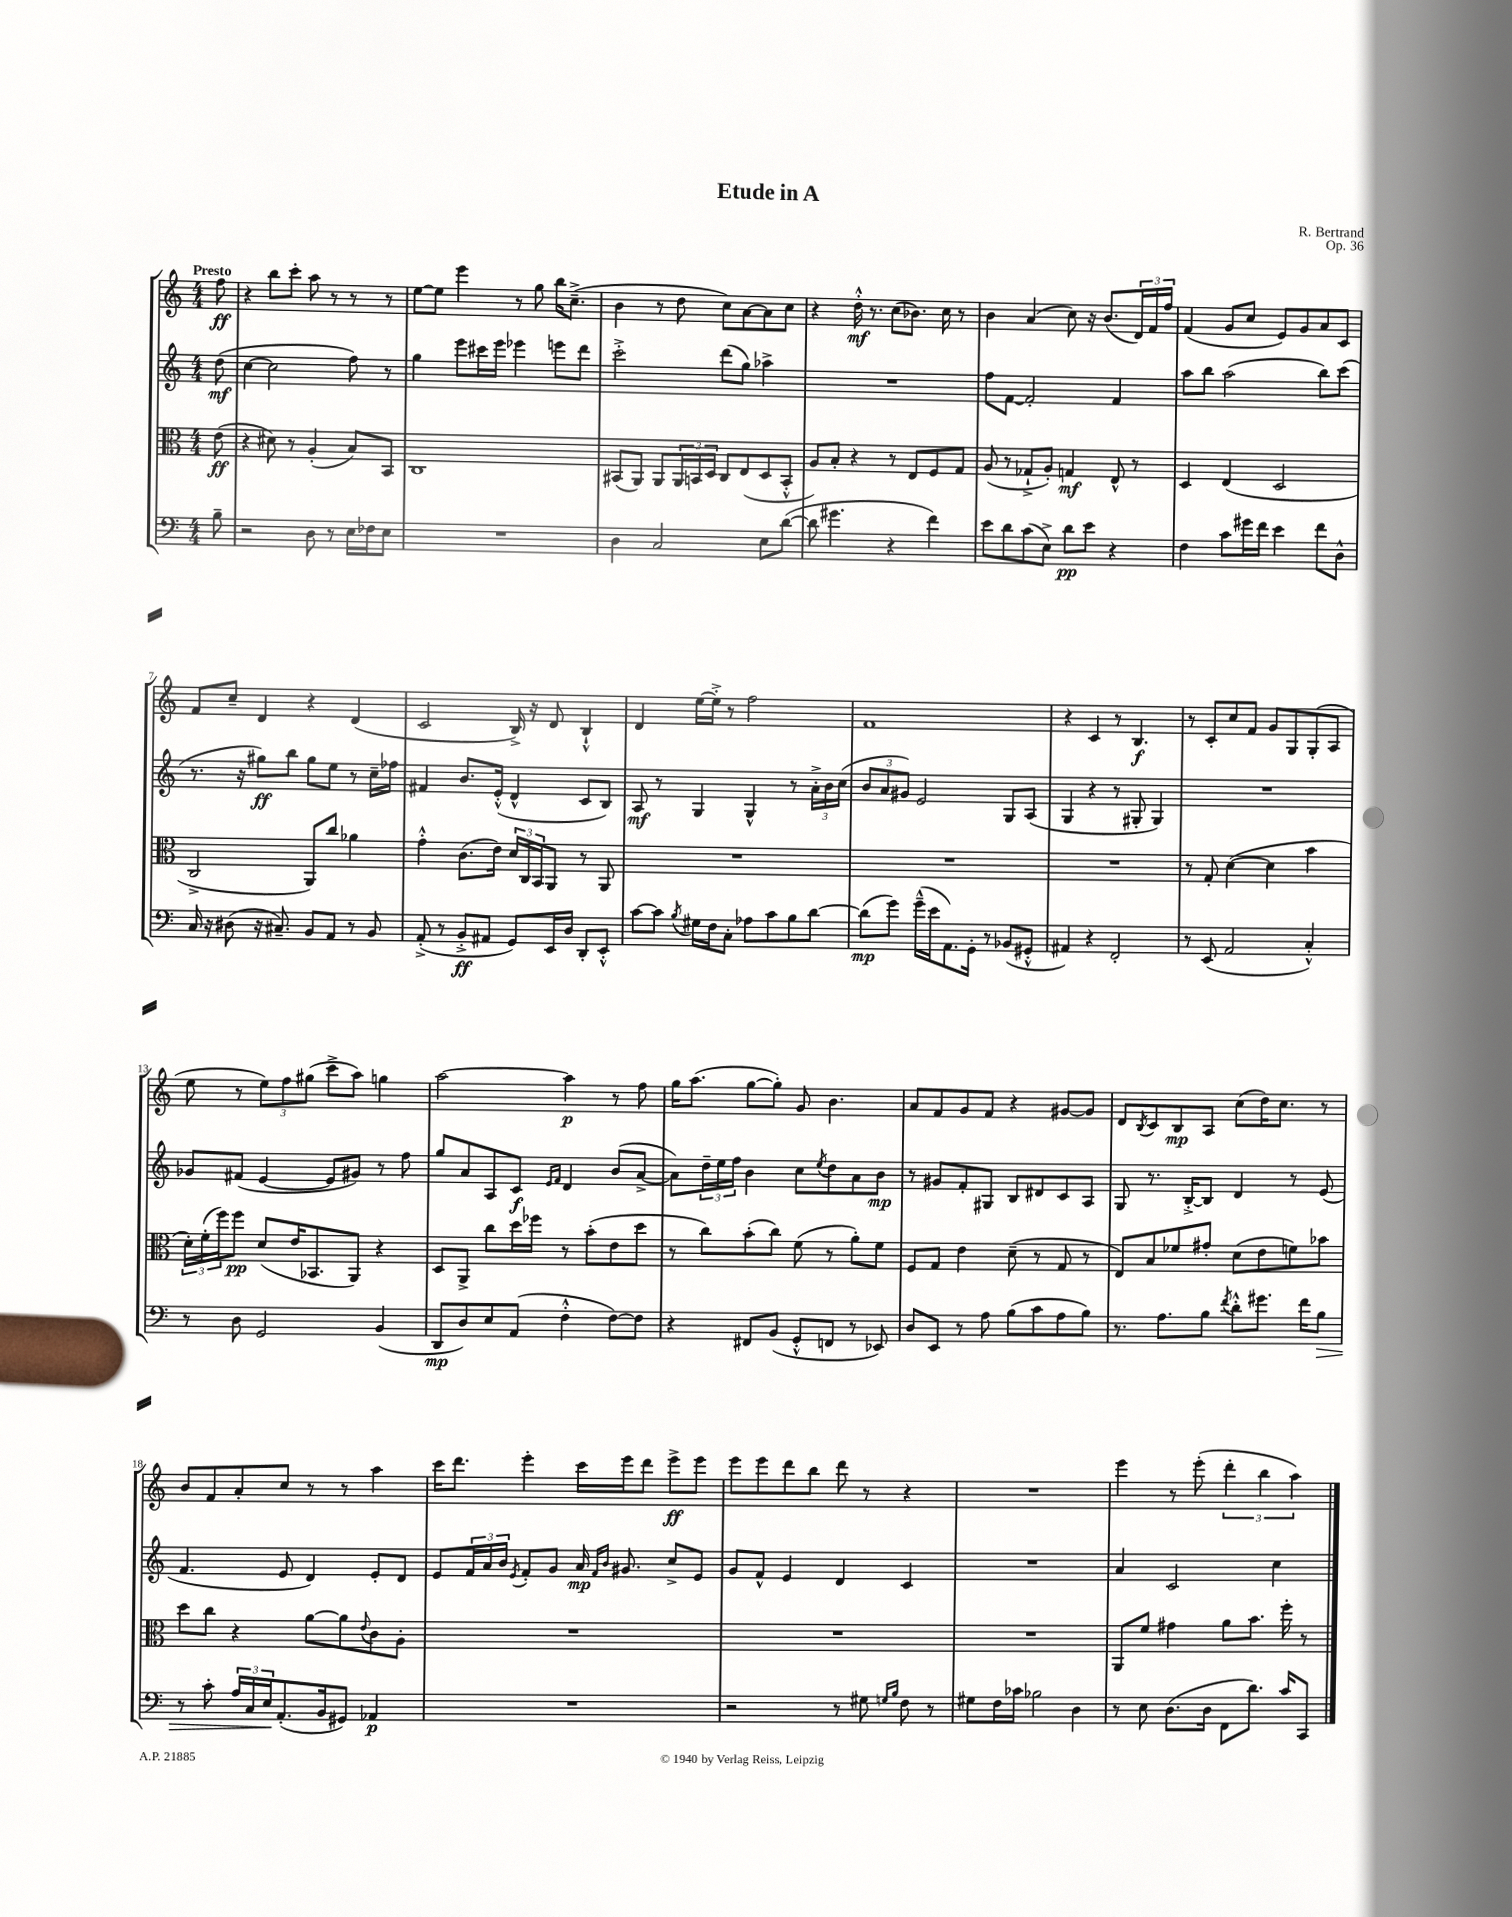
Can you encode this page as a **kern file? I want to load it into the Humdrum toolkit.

**kern	**kern	**kern	**kern
*staff4	*staff3	*staff2	*staff1
*clefF4	*clefC3	*clefG2	*clefG2
*k[]	*k[]	*k[]	*k[]
*M4/4	*M4/4	*M4/4	*M4/4
8B~	(8e	(8dd	8ff
=	=	=	=
2r	4r	[4cc	4r
.	8d#)	2cc]	8bb
.	8r	.	8ccc'
8D	(4A'	.	8aa
8r	.	.	8r
16E	8B)	8ff)	8r
16F-	.	.	.
8E	8BB	8r	8r
=	=	=	=
1r	1C	4gg	[8ee
.	.	.	8ee]
.	.	8eee	4eee
.	.	16ccc#	.
.	.	16eee	.
.	.	4eee-	8r
.	.	.	8gg
.	.	8eee	16bb
.	.	.	(8.cc~^
.	.	8ddd	.
=	=	=	=
4D	(8BB#	2ccc'^	4b
.	8AA)	.	.
2C	8AA	.	8r
.	24AA	.	8dd
.	24BB	.	.
.	24D	.	.
.	8C	(8ddd	8cc)
.	(8E	8gg)	[8a
8E	8D	4aa-^	8a]
([8d	8BB'^^	.	8cc
=	=	=	=
8d]	8A)	1r	4r
4.g#	8B'	.	.
.	4r	.	16dd'^^
.	.	.	8.r
4r	8r	.	(8cc
.	8E	.	8.b-)
4f)	8F	.	.
.	.	.	16cc
.	8G	.	8r
=	=	=	=
8e	(8A	8ff	4b
8d	8r	[8f	.
(8c	8G-`^	2f']	(4a
8E^)	8A')	.	.
8d	4G	.	8cc)
8e	.	.	16r
.	.	.	(8.b
4r	8E^^	4f	.
.	8r	.	24d)
.	.	.	24f
.	.	.	24ff
=	=	=	=
4F	4D	8aa	(4f
.	.	8bb	.
8c	(4E	(2aa	8g
16g#	.	.	8cc
16f	.	.	.
4e	2D	.	8e)
.	.	.	8g
8f	.	8bb)	8a
8D^^	.	(8ccc	8c
=	=	=	=
16C	2C^	8.r	8f
16r	.	.	.
(8D#	.	.	8cc~
.	.	16r	.
16r	.	8gg#)	4d
8.C#~)	.	.	.
.	.	8bb	.
8BB	8AA)	8gg#	4r
8AA	8cc	8ee	.
8r	4a-	8r	(4d
8BB	.	16cc~	.
.	.	16ff-	.
=	=	=	=
(8AA'^	4g'^^	4f#	2c
8r	.	.	.
8BB'^	(8.c	8.b	.
8AA#	.	.	.
.	16e)	(16e'^^	.
8GG)	24d	4d^^	16B^)
.	24C	.	.
.	.	.	16r
.	24BB	.	.
16EE	8AA	.	8d
16D	.	.	.
8DD'	8r	8c	4B`^^
8EE'^^	8AA	8B)	.
=	=	=	=
[8c	1r	8A	4d
8c]	.	8r	.
8qB	.	.	.
16G#	.	4G	[16ee
16F	.	.	16ee'^]
8C'	.	.	8r
8A-	.	4G^^	2ff
8c	.	.	.
8B	.	8r	.
[8d	.	24a'^	.
.	.	24b	.
.	.	(24cc	.
=	=	=	=
(8d]	1r	12b	1f
.	.	12a	.
8g)	.	.	.
.	.	12g#)	.
(16g~^^	.	2e	.
16e	.	.	.
8.AA)	.	.	.
16GG'	.	.	.
8r	.	.	.
(8BB-	.	8G	.
8GG#'^^	.	(8A	.
=	=	=	=
4AA#)	1r	4G	4r
4r	.	4r	4c
2FF'	.	8r	8r
.	.	8G#'	4.B
.	.	4G#)	.
=	=	=	=
8r	8r	1r	8r
(8EE	8G'	.	8c'
2AA	([4d	.	8cc
.	.	.	8f
.	4d]	.	8g
.	.	.	8G
4C'^^)	4b	.	(8G'
.	.	.	8A
=	=	=	=
8r	24d')	8g-	8ee
.	(24f'	.	.
.	24ff)	.	.
8D	8ff	(8f#	8r
2GG	(8d	[4e	12ee)
.	.	.	12ff
.	16e	.	.
.	.	.	(12gg#
.	8.BB-	.	.
.	.	8e]	8ccc^
.	8AA)	8g#)	8aa)
(4BB	4r	8r	4gg
.	.	8ff	.
=	=	=	=
8DD	8D	8gg	[2aa
8D)	8AA^	8a	.
8E	8cc	8A	.
(8AA	16dd	8c	.
.	16ff-	.	.
.	.	16qqe	.
.	.	16qqf	.
4F'^^	8r	4d	4aa]
.	(8b'	.	.
[8F)	8e	(8b	8r
8F]	8dd	[8a^	8ff
=	=	=	=
4r	8r	8a])	16gg
.	.	.	(8.aa
.	8cc)	24dd~	.
.	.	24ee	.
.	.	24ff	.
8FF#	(8b'	4b	[8gg
(8BB	8cc)	.	8gg'])
8GG'^^	(8f	8cc	8g
.	.	8qee	.
8FF	8r	8dd	4.b
8r	8a')	8a	.
8EE-)	8f	8b	.
=	=	=	=
8D	8F	8r	8a
8EE	8G	8g#	8f
8r	4e	8f'	8g
8A	.	8G#	8f
(8B	(8d~	8B	4r
8c	8r	8d#	.
8A	8G	8c	[8g#
8B)	8r	8A	8g#]
=	=	=	=
8.r	8E)	8G	8d
.	.	.	8qB
.	8B	8.r	8c
8.A	.	.	.
.	8f-	.	8B
.	.	[16B'^	.
8B	8g#'	8B]	8A
8qf	.	.	.
8d'^^	(8d	4d	(8cc
8.g#	8e	.	16dd)
.	.	.	8.cc
.	8f)	8r	.
16f	.	.	.
8B	8b-	(8e	8r
=	=	=	=
8r	8dd	4.f	8b
8c'	8cc	.	8f
24A	4r	.	8a'
24C	.	.	.
24E	.	.	.
(8.AA'	.	8e	8cc
.	[8a	4d)	8r
16BB	.	.	.
8GG#)	8a]	.	8r
.	8qqe	.	.
4AA-	8c	8e'	4aa
.	8A'	8d	.
=	=	=	=
1r	1r	8e	16ccc
.	.	.	8.ddd
.	.	24f	.
.	.	24a	.
.	.	24b	.
.	.	8qe	.
.	.	8f'	4eee'
.	.	8g	.
.	.	16a	16ccc
.	.	16qqf	.
.	.	16qqb	.
.	.	8.g#	16eee
.	.	.	8ddd
.	.	8cc^	8eee^
.	.	8e	8eee
=	=	=	=
2r	1r	8g	8eee
.	.	8f^^	8eee
.	.	4e	8ddd
.	.	.	8bb
8r	.	4d	8ddd
8G#	.	.	8r
16qqG	.	.	.
16qqB	.	.	.
8F	.	4c	4r
8r	.	.	.
=	=	=	=
8G#	1r	1r	1r
16F	.	.	.
16c-	.	.	.
2B-	.	.	.
4D	.	.	.
=	=	=	=
8r	8AA	4a	4eee
8E	8f	.	.
(8.D	4g#	2c	8r
.	.	.	(8eee'
16D	.	.	.
8FF	8a	.	6ddd'
8.d)	8.b	.	.
.	.	.	6bb
.	.	4cc	.
16c	16ff'	.	.
.	.	.	6aa)
8CC	8r	.	.
==	==	==	==
*-	*-	*-	*-
